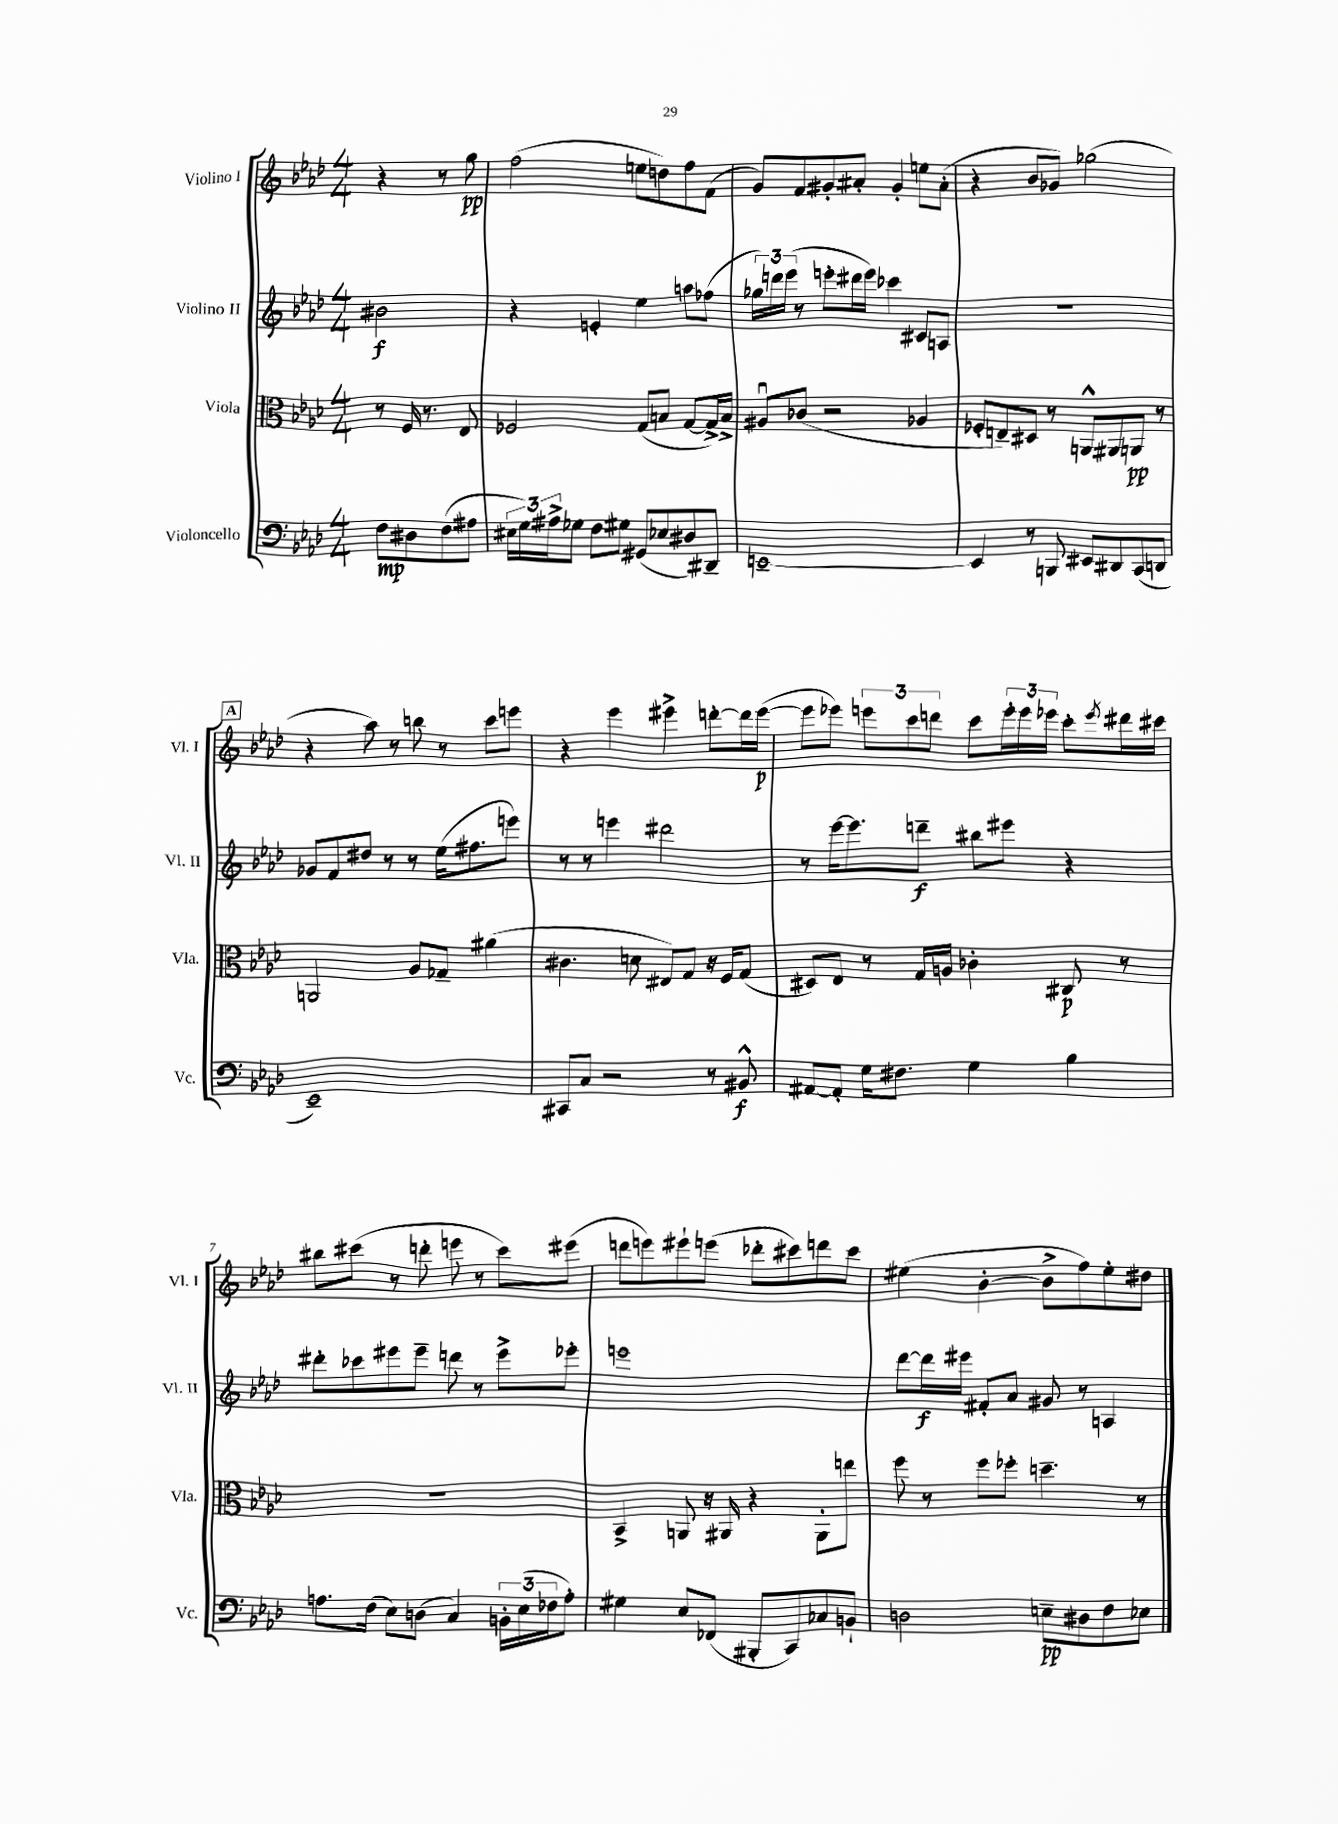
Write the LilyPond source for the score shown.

<<
\new StaffGroup <<
\new Staff = "s0" \with { instrumentName = "Violino I" shortInstrumentName = "Vl. I" } {
    \clef treble \key aes \major \numericTimeSignature \time 4/4 \partial 2
    r4 r8 g''8\pp |
    f''2( e''8 d''8) f''8 f'8( |
    g'8) f'8 gis'8-. ais'8-. gis'4-. e''8 ais'8-.( |
    r4 bes'8 ges'8) ges''2( |
    \mark \markup { \box "A" } r4 aes''8) r8 b''8 r8 c'''8 e'''8 |
    r4 ees'''4 eis'''4-> d'''8~-. d'''16 eis'''16~\p( |
    eis'''8 ees'''8) \tuplet 3/2 { e'''8 c'''8 d'''8 } c'''8 \tuplet 3/2 { e'''16-. e'''16 ees'''16 } c'''8-. \acciaccatura { ees'''8 } dis'''16 cis'''16 |
    bis''8 cis'''8( r8 d'''8-. e'''8 r8 cis'''8) eis'''8( |
    d'''8 e'''8) eis'''8-! e'''8( des'''8-. cis'''8) d'''8 cis'''8 |
    eis''4( bes'4~-. bes'8-> f''8) eis''8-. dis''8 \bar "|." |
}
\new Staff = "s1" \with { instrumentName = "Violino II" shortInstrumentName = "Vl. II" } {
    \clef treble \key aes \major \numericTimeSignature \time 4/4 \partial 2
    bis'2\f |
    r4 e'4-. ees''4 a''8 fes''8( |
    \tuplet 3/2 { ges''16) d'''16 ees'''16( } r8 e'''8-. dis'''16 e'''16) ces'''4 cis'8 a8 |
    R1 |
    \mark \markup { \box "A" } ges'8 f'8 dis''8 r8 r8 ees''16( fis''8. e'''8) |
    r8 r8 e'''4 dis'''2 |
    r8 ees'''16~ ees'''8. d'''8--\f bis''8 eis'''8 r4 |
    dis'''8-. ces'''8 eis'''8 eis'''8-- d'''8 r8 eis'''8-> ees'''8-. |
    e'''1 |
    des'''8~ des'''16\f eis'''16 fis'8-. aes'8 gis'8 r8 a4 \bar "|." |
}
\new Staff = "s2" \with { instrumentName = "Viola" shortInstrumentName = "Vla." } {
    \clef alto \key aes \major \numericTimeSignature \time 4/4 \partial 2
    r8 f16 r8. ees8 |
    fes2 g8( b8 g8~ g16->) b16-> |
    ais8\downbow ces'8( r2 aes4 |
    fes8-. e8--) dis8 r8 a,8-^ ais,8 a,8\pp r8 |
    \mark \markup { \box "A" } a,2 aes8 ges8-- ais'4( |
    cis'4. d'8 eis8) g8 r16 f16 g8( |
    dis8) ees8 r8 g16 a16 ces'4-. cis8\p r8 |
    R1 |
    bes,4-> a,8 r16 ais,16 r4 ais,8-. e''8 |
    f''8 r8 f''8 fes''8-. d''4.-- r8 \bar "|." |
}
\new Staff = "s3" \with { instrumentName = "Violoncello" shortInstrumentName = "Vc." } {
    \clef bass \key aes \major \numericTimeSignature \time 4/4 \partial 2
    f8\mp dis8 f8( ais8 |
    \tuplet 3/2 { eis16 g16) ais16-> } ges8 f8 gis8 gis,8( ees8 dis8) dis,8-- |
    e,1~-- |
    e,4 r8 b,,8 eis,8 dis,8 c,8( d,8 |
    \mark \markup { \box "A" } ees,1--) |
    cis,8 c8 r2 r8 bis,8-^\f |
    ais,8~ ais,8-. g16 fis8. g4 bes4 |
    a8. f16( ees8) d8( c4) \tuplet 3/2 { b,16-. ees16( fes16 } a8-.) |
    gis4 ees8 fes,8( bis,,8-. c,8) ces8 b,8-! |
    d2 e8--\pp dis8 f8 ees8 \bar "|." |
}
>>
>>
